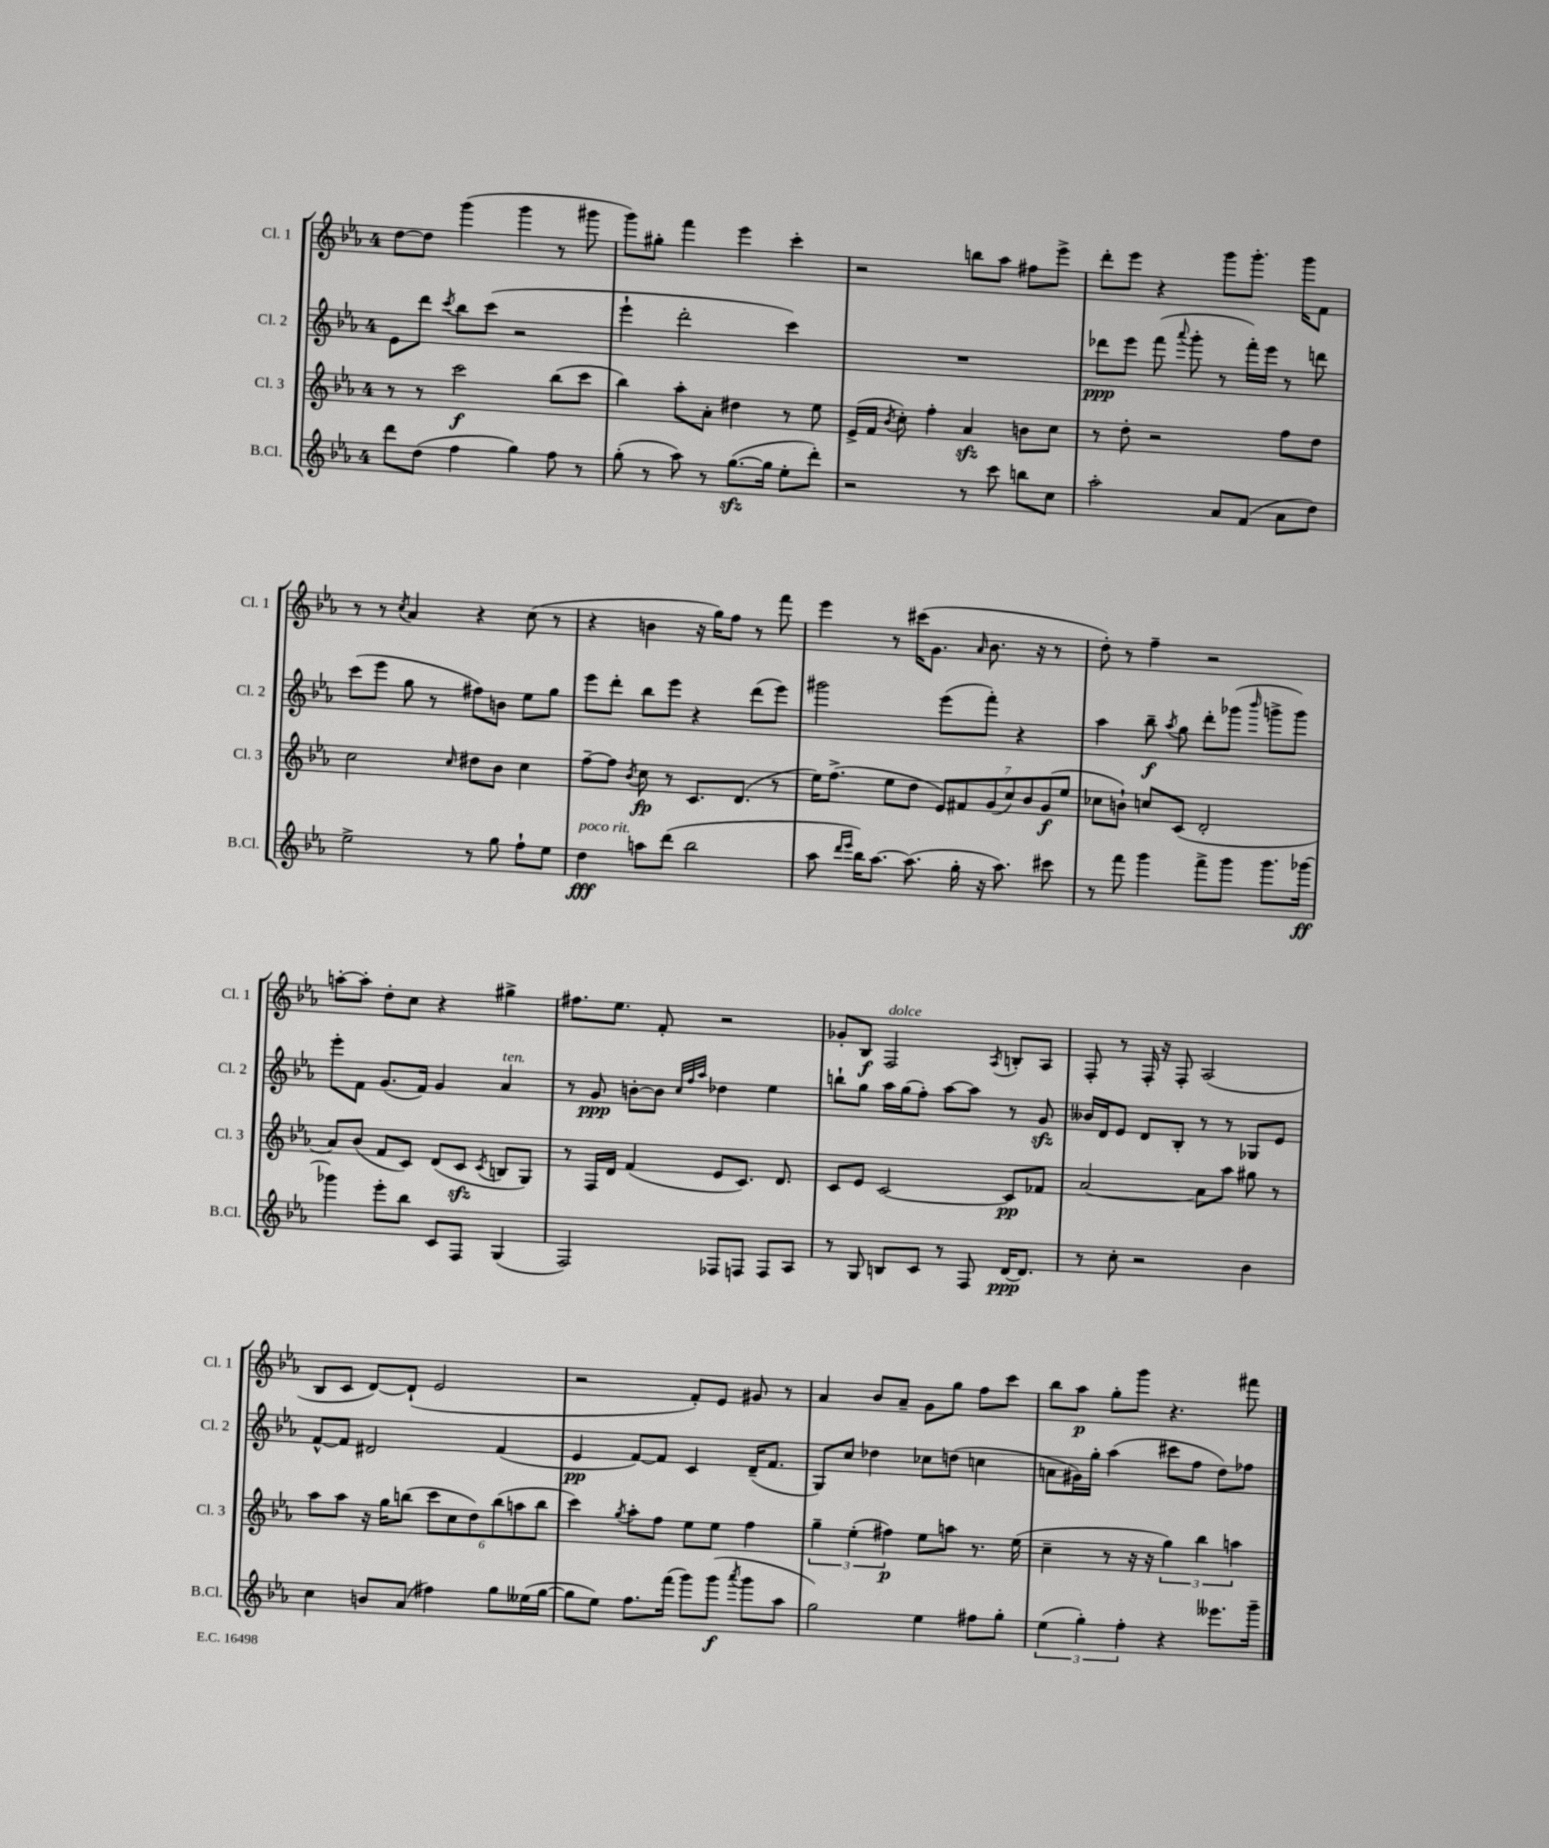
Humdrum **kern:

**kern	**kern	**kern	**kern
*staff4	*staff3	*staff2	*staff1
*clefG2	*clefG2	*clefG2	*clefG2
*k[b-e-a-]	*k[b-e-a-]	*k[b-e-a-]	*k[b-e-a-]
*M4/4	*M4/4	*M4/4	*M4/4
8ddd	8r	8e-	[8dd
(8dd	8r	8ddd	8dd]
.	.	8qccc	.
4ff	2ccc	8bb-	(4ggg
.	.	(8ccc	.
4gg)	.	2r	4ggg
8ff	(8bb-	.	8r
8r	8ccc	.	8ggg#
=	=	=	=
(8gg'	4bb-)	4eee-`	8ggg)
8r	.	.	8gg#'
8aa-)	8aa-'	2ddd'	4fff
8r	8a-'	.	.
([8.gg	4dd#	.	4eee-
16gg]	.	.	.
8ee-'	8r	4ccc)	4ccc'
8ddd')	8ee-	.	.
=	=	=	=
2r	(16e-^	1r	2r
.	16f	.	.
.	8qb-	.	.
.	8cc')	.	.
.	4ff'	.	.
8r	4a-	.	8bb
8ccc	.	.	8aa-
8bb	8b	.	8ff#
8cc	8cc	.	8eee-^
=	=	=	=
2aa-'	8r	8ddd-	8ddd'
.	8dd'	8eee-	8eee-
.	2r	(8fff	4r
.	.	8qqaaa-	.
.	.	8ggg'	.
8a-	.	8r	8ggg
(8f	.	16fff')	8.ggg'
.	.	16eee-	.
8a-	8ff	8r	.
.	.	.	16ggg
8dd)	8dd	8ddd	8f
=	=	=	=
2ee-^	2cc	(8ccc	8r
.	.	8eee-	8r
.	.	.	8qcc
.	.	8gg	4a-
.	.	8r	.
.	16qqcc	.	.
8r	8dd#	8ff#)	4r
8gg	8b-	8b	.
8ff`	4cc	8ee-	(8cc
8ee-	.	8gg	8r
=	=	=	=
4dd	[8ff~	8eee-	4r
.	8ff]	8ddd'	.
.	8qb-	.	.
8aa	8cc	8bb-	4b
(8ddd	8r	8eee-	.
2bb-	8.c	4r	16r
.	.	.	16gg)
.	.	.	8ff
.	(8.d	.	.
.	.	(8ddd	8r
.	8r	8eee-)	8fff
=	=	=	=
8aa-	16ee-)	2ggg#	4eee-
.	(8.ff^	.	.
16qqddd	.	.	.
16qqeee-	.	.	.
16bb-)	.	.	.
[8.aa-	.	.	.
.	8ee-	.	8r
(8.aa-]	8dd	.	(16ccc#
.	.	.	8.g
.	14e-)	(8eee-	.
16gg'	.	.	.
.	14f#	.	.
.	.	.	16qqa-
16r	.	8fff')	8.b-
.	(14g	.	.
8.aa-)	.	.	.
.	14cc)	.	.
.	.	4r	.
.	14b-	.	.
.	.	.	16r
.	(14g	.	.
8ccc#	.	.	8r
.	14ee-	.	.
=	=	=	=
8r	8cc-	4aa-	8dd')
8fff	8b`)	.	8r
4ggg	8cc	8bb-~	4ff~
.	.	8qaa-	.
.	(8c	8gg	.
8fff^	2d'	8ddd'	2r
8ggg	.	(8ggg-	.
.	.	16qqbbb-	.
8.ggg	.	8ggg^	.
.	.	8ggg)	.
[16ggg-	.	.	.
=	=	=	=
4ggg-]	8a-)	8eee-'	[8aa'
.	(8b-	8f	8aa']
8eee-'	8f	(8.g	8dd'
8bb-	8c)	.	8cc
.	.	16f)	.
8c	(8d	4g	4r
8F	8c	.	.
.	8qc	.	.
(4G	8B	4a-	4gg#^
.	8G)	.	.
=	=	=	=
2F)	8r	8r	8.ff#
.	16F	8g	.
.	16d	.	8.ee-
.	(4f	[8b'	.
.	.	8b]	8f'
.	.	32qqcc	.
.	.	32qqff	.
.	.	32qqaa-	.
8F-	8e-	4dd-	2r
8F	8.c)	.	.
8F	.	4ee-	.
.	8.d	.	.
8A-	.	.	.
=	=	=	=
8r	8c	8bb`	8g-'
8G	8e-	8gg	8B-
8B	[2c	16aa-	2F
.	.	(16gg	.
8c	.	8ff')	.
8r	.	[8aa-	.
8F	.	8aa-]	.
.	.	.	8qA-
[16d	8c]	8r	8B'
8.d]	.	.	.
.	8f-	8g	8A-
=	=	=	=
8r	[2a-	16b--	8F'
.	.	16d	.
8cc'	.	8e-	8r
2r	.	8d	16F'
.	.	.	16r
.	.	8B-'	8F'
.	8a-]	8r	(2A-
.	8aa-	8r	.
4b-	8gg#	8G-	.
.	8r	8e-	.
=	=	=	=
4cc	8aa-	[8f^^	8B-
.	8aa-	8f]	8c
8b	16r	2d#	[8d)
.	16gg	.	.
(8a-	(8bb	.	(8d`]
4ff#)	12ccc	.	2e-
.	12cc	.	.
.	12dd)	.	.
8gg	(12bb	(4f	.
.	12aa	.	.
(16ee--	.	.	.
.	12bb	.	.
[16gg	.	.	.
=	=	=	=
8gg]	4ccc)	4e-	2r
8ee-)	.	.	.
.	8qgg	.	.
8.ff	8aa-'	[8f)	.
.	8ff	8f]	.
(16fff	.	.	.
8ggg)	8ee-	4c	8f')
(8ggg	8ee-	.	8e-
8qaaa-	.	.	.
8ggg	4ff	(16d~	8g#
.	.	8.f	.
8aa-	.	.	8r
=	=	=	=
2gg)	6gg~	8G)	4a-
.	.	8cc	.
.	(6ee-'	.	.
.	.	4dd-	8b-
.	6ff#)	.	.
.	.	.	8a-~
4ee-	8ee-	8cc-	8g
.	8aa	(8dd	8gg
8ff#	8.r	4cc	8ff
8gg'	.	.	8ccc
.	(16ee-	.	.
=	=	=	=
(6ee-	4cc~	8a	8bb-
.	.	16g#)	8aa-
6gg')	.	.	.
.	.	16gg'	.
.	8r	(4aa-	8gg'
6ff'	.	.	.
.	16r	.	8ggg
.	16r	.	.
4r	6gg)	8ccc#	4.r
.	.	8ff	.
.	6bb-	.	.
8.eee--	.	8dd)	.
.	6aa	.	.
.	.	8ff-	8fff#
16ggg~	.	.	.
==	==	==	==
*-	*-	*-	*-
